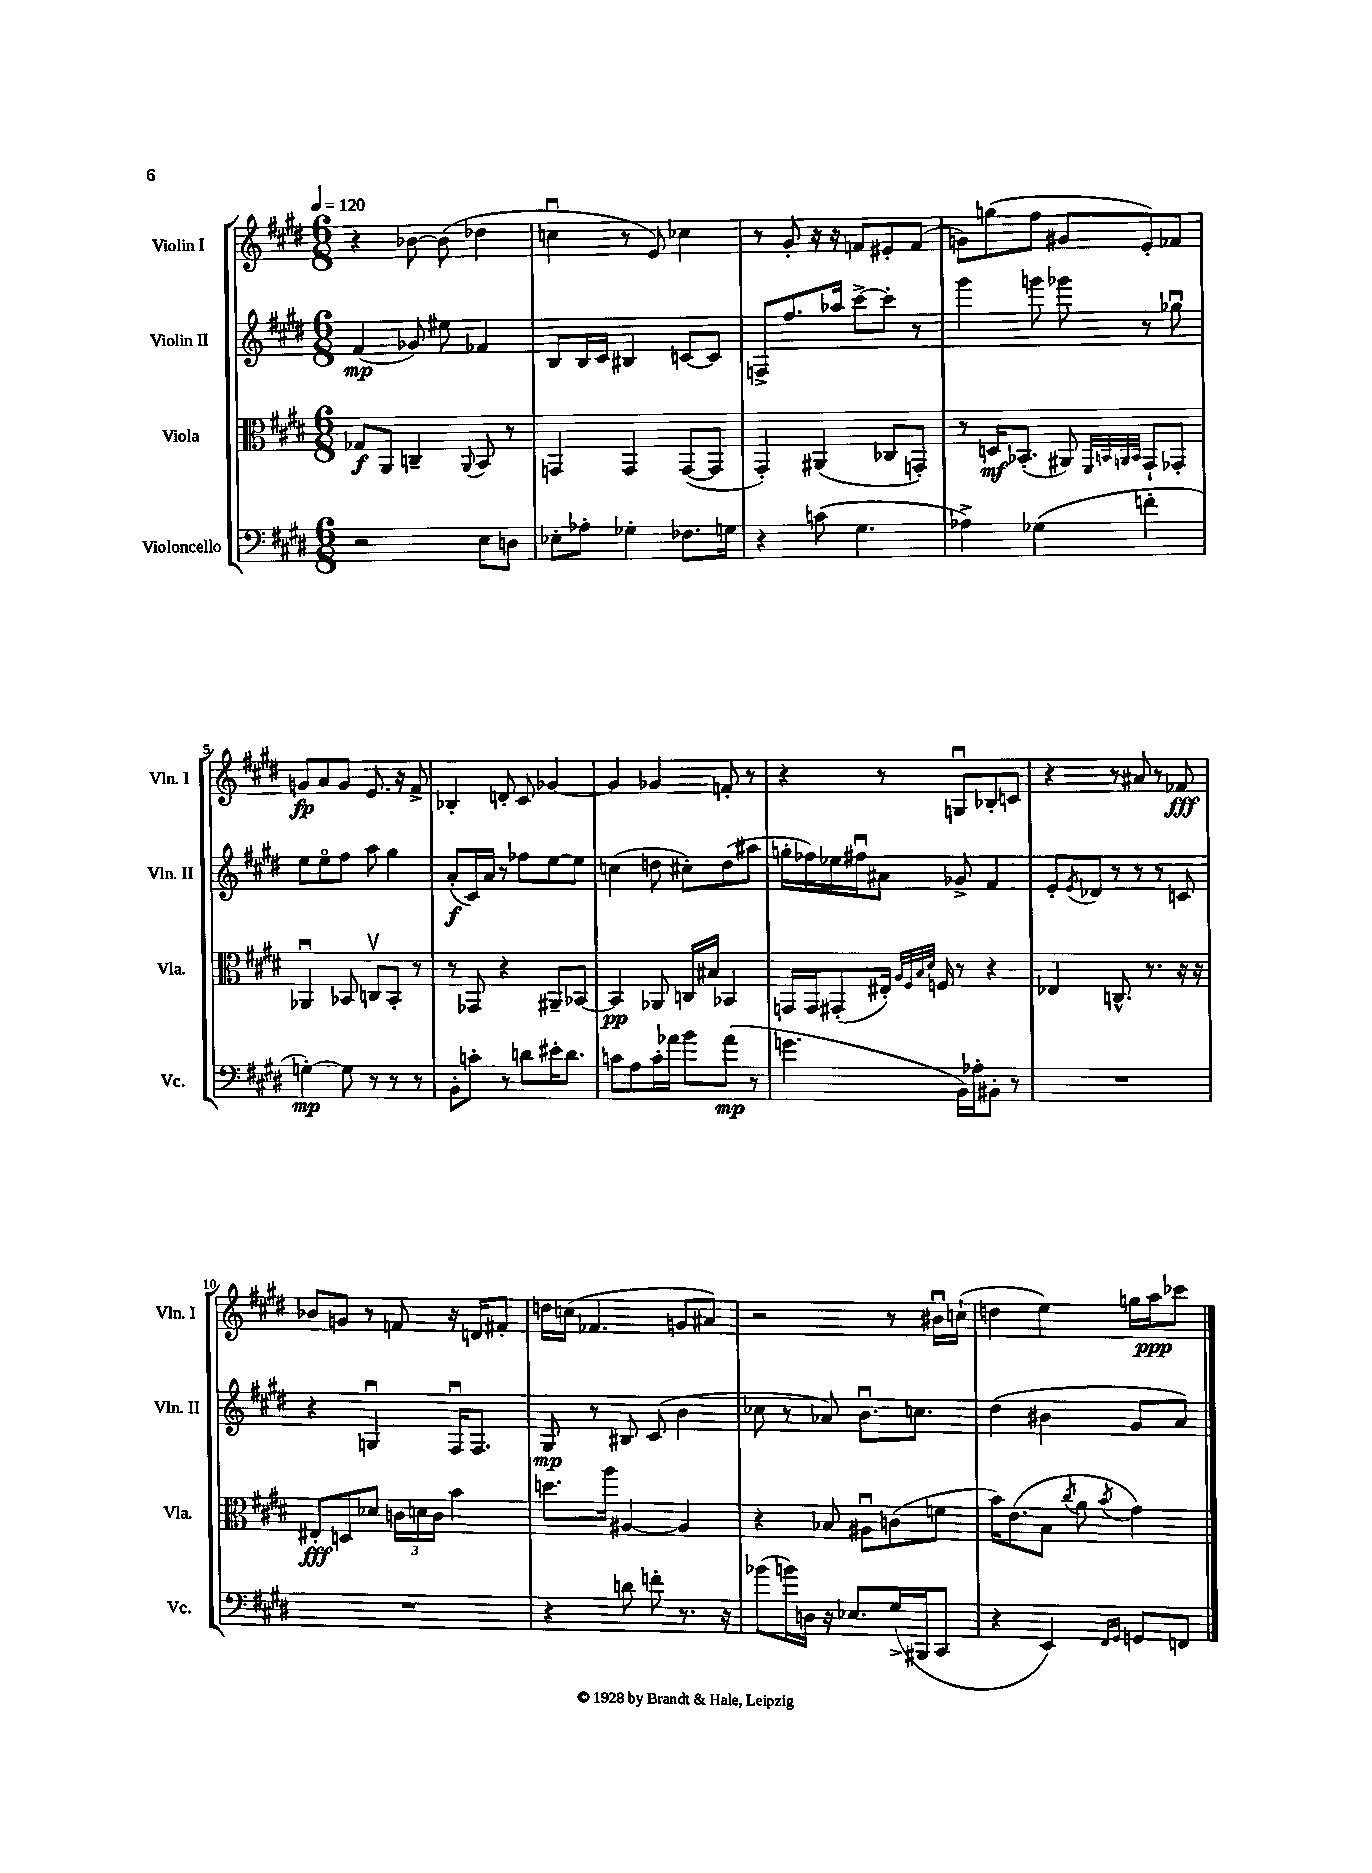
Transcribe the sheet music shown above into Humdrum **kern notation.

**kern	**dynam	**kern	**dynam	**kern	**dynam	**kern	**dynam
*part4	*part4	*part3	*part3	*part2	*part2	*part1	*part1
*staff4	*staff4	*staff3	*staff3	*staff2	*staff2	*staff1	*staff1
*I"Violoncello	*	*I"Viola	*	*I"Violin II	*	*I"Violin I	*
*I'Vc.	*	*I'Vla.	*	*I'Vln. II	*	*I'Vln. I	*
*clefF4	*	*clefC3	*	*clefG2	*	*clefG2	*
*k[f#c#g#d#]	*	*k[f#c#g#d#]	*	*k[f#c#g#d#]	*	*k[f#c#g#d#]	*
*M6/8	*	*M6/8	*	*M6/8	*	*M6/8	*
*MM120	*	*MM120	*	*MM120	*	*MM120	*
=1	=1	=1	=1	=1	=1	=1	=1
2r	.	8G-X/L	f	(4f#/	mp	4r	.
.	.	8AA/J	.	.	.	.	.
.	.	4Cn~/	.	8g-X/)	.	[8b-X\	.
.	.	.	.	8ee#X\	.	(8b-\]	.
.	.	8qqAA/	.	.	.	.	.
8E\L	.	8BB/	.	4f-X/	.	4dd-X\	.
8Dn\J	.	8r	.	.	.	.	.
=2	=2	=2	=2	=2	=2	=2	=2
8E-X'\L	.	4GGn/	.	8B/L	.	4ccnu\	.
8A-X'\J	.	.	.	16B/L	.	.	.
.	.	.	.	16c#/JJ	.	.	.
4G-X'\	.	4GG/	.	4B#X/	.	8r	.
.	.	.	.	.	.	8e/)	.
8.F-X\L	.	([8GG/L	.	[8cn/L	.	4cc-X\	.
.	.	8GG/J]	.	8c/J]	.	.	.
16Gn\Jk	.	.	.	.	.	.	.
=3	=3	=3	=3	=3	=3	=3	=3
4r	.	4GG#'/)	.	8Fn^/L	.	8r	.
.	.	.	.	8.ff#/	.	8g#'/	.
(8cn\	.	(4AA#X/	.	.	.	16r	.
.	.	.	.	16aa-X/Jk	.	16r	.
4.G#\	.	.	.	[8ccc#^\L	.	8fn/L	.
.	.	8C-X/L	.	8ccc#'\J]	.	8e#X'/	.
.	.	8GGn'/J)	.	8r	.	(8f/J	.
=4	=4	=4	=4	=4	=4	=4	=4
4A-X^\)	.	8r	.	4ggg#\	.	8gn\L)	.
.	.	16Dn/KL	mf	.	.	(8ggn\	.
.	.	(8.BB-X'/J	.	.	.	.	.
(4G-X\	.	.	.	8gggn\	.	8ff#\J	.
.	.	8AA#X/)	.	8ggg-X\	.	8g#X/L	.
.	.	32qqFF#/LLL	.	.	.	.	.
.	.	32qqBBn/	.	.	.	.	.
.	.	32qqAAn/	.	.	.	.	.
.	.	32qqBB/JJJ	.	.	.	.	.
4fn'\	.	8GG#`/L	.	8r	.	8e'/)	.
.	.	8GG-X'/J	.	8gg-Xu\	.	8f-X/J	.
!!LO:LB:g=z
=5	=5	=5	=5	=5	=5	=5	=5
[4Gn'\)	mp	4AA-Xu/	.	8ee\L	.	8gn/L	fp
.	.	.	.	8ee\	.	8a/	.
8G\]	.	8BB-X/	.	8ff#\J	.	8g/J	.
8r	.	8Cnv/L	.	8aa\	.	8.e/	.
8r	.	8BB-'/J	.	4gg#\	.	.	.
.	.	.	.	.	.	16r	.
8r	.	8r	.	.	.	8f#^/	.
=6	=6	=6	=6	=6	=6	=6	=6
8BB'\L	.	8r	.	(8a'/L	f	4B-X'/	.
8cn'\J	.	8GG-X/	.	16c#/L)	.	.	.
.	.	.	.	16a/JJ	.	.	.
8r	.	4r	.	8r	.	8dn'/	.
8dn\L	.	.	.	8ff-X\L	.	8c#/	.
16e#X'\K	.	8AA#X~/L	.	[8ee\	.	[4g-X/	.
8.d\J	.	.	.	.	.	.	.
.	.	[8BB-X/J	.	8ee\J]	.	.	.
=7	=7	=7	=7	=7	=7	=7	=7
8cn\L	.	4BB-/]	pp	(4ccn\	.	4g-/]	.
8A\	.	.	.	.	.	.	.
16c'\L	.	8AA-X/	.	8ddn\	.	4g-X/	.
16a-X\JJ	.	.	.	.	.	.	.
8b\L	.	16Cn/LL	.	8cc#X'\L)	.	.	.
.	.	16B#X/JJ	.	.	.	.	.
(8a-\J	mp	4BB-X/	.	(8dd\	.	8fn'/	.
8r	.	.	.	8aa#X\J	.	8r	.
=8	=8	=8	=8	=8	=8	=8	=8
4.gn\	.	16GGn/LL	.	16ggn'\LL	.	4r	.
.	.	16GG/J	.	16ff-X\)	.	.	.
.	.	(8GG#X'/	.	16ee-X\	.	.	.
.	.	.	.	16ff#Xu\J	.	.	.
.	.	16E#X'/Jk)	.	8a#X\J	.	8r	.
.	.	32qqA/LLL	.	.	.	.	.
.	.	32qqF#/	.	.	.	.	.
.	.	32qqB/	.	.	.	.	.
.	.	32qqd#/JJJ	.	.	.	.	.
.	.	16Fn/	.	.	.	.	.
16BB\LL)	.	8r	.	8g-X^/	.	8Gnu/L	.
16A-X'\J	.	.	.	.	.	.	.
8BB#X'\J	.	4r	.	4f#/	.	8B-X'/	.
8r	.	.	.	.	.	8cn/J	.
=9	=9	=9	=9	=9	=9	=9	=9
2.r	.	4E-X/	.	8e'/L	.	4r	.
.	.	.	.	8qe/	.	.	.
.	.	.	.	8d-X/J	.	.	.
.	.	8.Cn^^/	.	8r	.	8r	.
.	.	.	.	8r	.	8a#X/	.
.	.	8.r	.	.	.	.	.
.	.	.	.	8r	.	8r	.
.	.	16r	.	8cn/	.	8f-X/	fff
.	.	16r	.	.	.	.	.
!!LO:LB:g=z
=10	=10	=10	=10	=10	=10	=10	=10
2.r	.	8E#X'/L	fff	4r	.	8b-X/L	.
.	.	8Dn/	.	.	.	8gn/J	.
.	.	8d-X/J	.	4Gnu/	.	8r	.
.	.	24cn\LL	.	.	.	8fn/	.
.	.	24dn\	.	.	.	.	.
.	.	24c\JJ	.	.	.	.	.
.	.	4b\	.	16F#u/KL	.	16r	.
.	.	.	.	8.F#/J	.	16dn/KL	.
.	.	.	.	.	.	8f#X'/J	.
=11	=11	=11	=11	=11	=11	=11	=11
4r	.	8.ddn\L	.	8G#/	mp	16ddn\LL	.
.	.	.	.	.	.	(16ccn\JJ	.
.	.	.	.	8r	.	4.f-X/	.
.	.	16aa\Jk	.	.	.	.	.
8dn\	.	[4A#X/	.	8B#X/	.	.	.
8fn'\	.	.	.	(8c#/	.	.	.
8.r	.	4A#/]	.	4b\	.	8gn/L	.
.	.	.	.	.	.	8a#X/J)	.
16r	.	.	.	.	.	.	.
=12	=12	=12	=12	=12	=12	=12	=12
(8b-X\L	.	4r	.	8cc-X\	.	2r	.
16bn\L)	.	.	.	8r	.	.	.
16Dn\JJ	.	.	.	.	.	.	.
16r	.	8B-X/	.	8a-X/)	.	.	.
8.E-X/L	.	.	.	.	.	.	.
.	.	8A#Xu\L	.	8.bu\L	.	.	.
(16G#^/L	.	(8cn\	.	.	.	8r	.
16BBB#X/J	.	.	.	8.ccn\J	.	.	.
8CC#/J	.	8fn\J	.	.	.	16b#Xu\LL	.
.	.	.	.	.	.	(16ccn`\JJ	.
=13	=13	=13	=13	=13	=13	=13	=13
4r	.	16b\KL)	.	(4dd#\	.	4ddn\	.
.	.	(8.e\	.	.	.	.	.
4EE/)	.	8B\J	.	4b#X\	.	4ee\)	.
.	.	8qcc#/	.	.	.	.	.
.	.	8a\	.	.	.	.	.
16qqFF#/LL	.	.	.	.	.	.	.
16qqGG#/JJ	.	8qb/	.	.	.	.	.
8GGn/L	.	4g#\)	.	8g#/L	.	16ggn\LL	.
.	.	.	.	.	.	16aa\J	ppp
8FFn/J	.	.	.	8a/J)	.	8ccc-X\J	.
==	==	==	==	==	==	==	==
*-	*-	*-	*-	*-	*-	*-	*-
